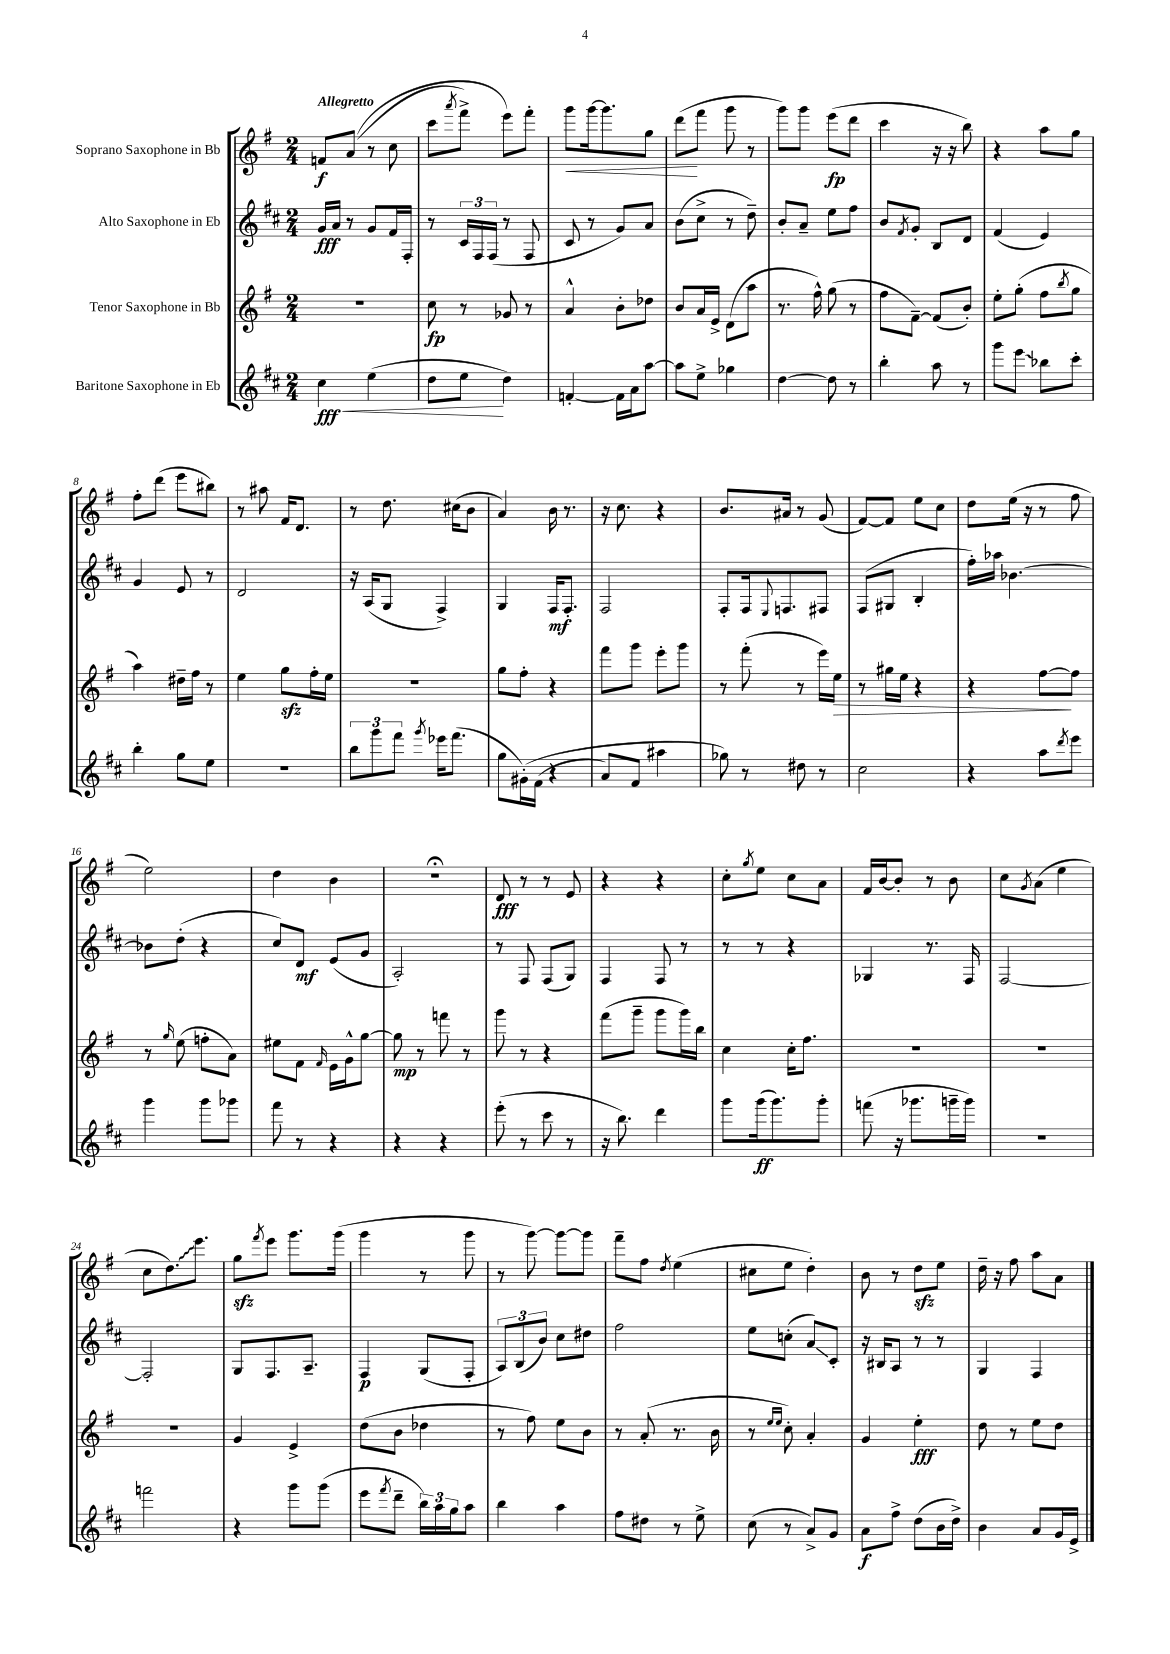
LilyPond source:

<<
\new StaffGroup <<
\new Staff = "s0" \with { instrumentName = "Soprano Saxophone in Bb" } {
    \clef treble \key g \major \numericTimeSignature \time 2/4 \tempo "Allegretto"
    f'8\f a'8(\( r8 c''8 |
    c'''8 \acciaccatura { a'''8 } fis'''8->) e'''8\) fis'''8-. |
    g'''8\< g'''16~ g'''8. g''8 |
    d'''8\!( fis'''8 g'''8 r8 |
    g'''8) g'''8 e'''8\fp( d'''8 |
    c'''4 r16 r16 b''8) |
    r4 a''8 g''8 |
    fis''8-. d'''8( e'''8 bis''8) |
    r8 ais''8 fis'16 d'8. |
    r8 d''8. cis''16( b'8 |
    a'4) b'16 r8. |
    r16 c''8. r4 |
    b'8. ais'16 r8 g'8( |
    fis'8~) fis'8 e''8 c''8 |
    d''8 e''16( r16 r8 fis''8 |
    e''2) |
    d''4 b'4 |
    r2\fermata |
    d'8\fff r8 r8 e'8 |
    r4 r4 |
    c''8-. \acciaccatura { g''8 } e''8 c''8 a'8 |
    fis'16 b'16~ b'8-. r8 b'8 |
    c''8 \acciaccatura { g'8 } a'8( e''4 |
    c''8 \once \override Glissando.style = #'zigzag d''8.\glissando) e'''8. |
    g''8\sfz \acciaccatura { fis'''8 } e'''8 g'''8. g'''16( |
    g'''4 r8 g'''8 |
    r8 g'''8~) g'''8~ g'''8 |
    fis'''8-- fis''8 \acciaccatura { d''8 } e''4( |
    cis''8 e''8 d''4-.) |
    b'8 r8 d''8\sfz e''8 |
    d''16-- r16 fis''8 a''8 a'8 \bar "|." |
}
\new Staff = "s1" \with { instrumentName = "Alto Saxophone in Eb" } {
    \clef treble \key d \major \numericTimeSignature \time 2/4
    g'16\fff a'16 r8 g'8 fis'16 fis16-. |
    r8 \tuplet 3/2 { cis'16 fis16 fis16( } r8 fis8 |
    cis'8 r8 g'8) a'8 |
    b'8( cis''8-> r8 d''8--) |
    b'8-. a'8-- e''8 fis''8 |
    b'8 \acciaccatura { fis'8 } g'8-. b8 d'8 |
    fis'4( e'4) |
    g'4 e'8 r8 |
    d'2 |
    r16 a16( g8 fis4->) |
    g4 fis16\mf fis8.-. |
    fis2 |
    fis8-. fis16 \appoggiatura { e8 } f8. fis8 |
    fis8( gis8 b4-. |
    fis''16-.) aes''16 bes'4.~ |
    bes'8 d''8-.( r4 |
    cis''8) d'8\mf e'8( g'8 |
    a2-.) |
    r8 fis8 fis8( g8) |
    fis4 fis8 r8 |
    r8 r8 r4 |
    ges4 r8. fis16 |
    fis2~ |
    fis2-. |
    g8 fis8. a8.-- |
    fis4\p g8( fis8-. |
    \tuplet 3/2 { a8) b8( b'8) } cis''8 dis''8 |
    fis''2 |
    e''8 c''8-.( a'8\glissando) cis'8-. |
    r16 bis16 a8 r8 r8 |
    g4 fis4 \bar "|." |
}
\new Staff = "s2" \with { instrumentName = "Tenor Saxophone in Bb" } {
    \clef treble \key g \major \numericTimeSignature \time 2/4
    r2 |
    c''8\fp r8 ges'8 r8 |
    a'4-^ b'8-. des''8 |
    b'8 a'16 e'16-> d'8( a''8 |
    r8. fis''16-^) g''8( r8 |
    fis''8 fis'8~--) fis'8( b'8-.) |
    e''8-. g''8-.( fis''8 \acciaccatura { b''8 } g''8 |
    a''4) dis''16-- fis''16 r8 |
    e''4 g''8\sfz fis''16-. e''16 |
    r2 |
    g''8 fis''8-. r4 |
    fis'''8 g'''8 e'''8-. g'''8 |
    r8 fis'''8-.( r8 e'''16) e''16\> |
    r8 gis''16 e''16 r4 |
    r4 fis''8~\! fis''8 |
    r8 \grace { g''16 } e''8( f''8-. a'8) |
    eis''8 fis'8 \grace { fis'16 } e'16 g'16-^ g''8~ |
    g''8\mp r8 f'''8 r8 |
    g'''8 r8 r4 |
    fis'''8( g'''8-- g'''8 g'''16) b''16 |
    c''4 c''16-. fis''8. |
    R2 |
    R2 |
    R2 |
    g'4 e'4-> |
    d''8( b'8 des''4 |
    r8 fis''8) e''8 b'8 |
    r8 a'8-.( r8. b'16 |
    r8 \grace { e''16 e''16 } c''8-.) a'4-. |
    g'4 e''4-.\fff |
    d''8 r8 e''8 d''8 \bar "|." |
}
\new Staff = "s3" \with { instrumentName = "Baritone Saxophone in Eb" } {
    \clef treble \key d \major \numericTimeSignature \time 2/4
    cis''4\fff\< e''4( |
    d''8 e''8\! d''4) |
    f'4~-. f'16 a'16 a''8~ |
    a''8 e''8-> ges''4 |
    d''4~ d''8 r8 |
    b''4-. a''8 r8 |
    g'''8 \once \override Glissando.style = #'zigzag e'''8\glissando bes''8 cis'''8-. |
    b''4-. g''8 e''8 |
    R2 |
    \tuplet 3/2 { b''8 g'''8 fis'''8 } \acciaccatura { g'''8 } ees'''16 fis'''8.( |
    g''8 gis'16-.)\( fis'16( r4 |
    a'8) fis'8 ais''4 |
    ges''8\) r8 dis''8 r8 |
    cis''2 |
    r4 a''8 \acciaccatura { d'''8 } e'''8 |
    g'''4 g'''8 ges'''8 |
    fis'''8 r8 r4 |
    r4 r4 |
    e'''8-.( r8 cis'''8 r8 |
    r16 b''8.) d'''4 |
    g'''8 g'''16\ff( g'''8.) g'''8-. |
    f'''8( r16 ges'''8. g'''16-- g'''16) |
    r2 |
    f'''2 |
    r4 g'''8 g'''8( |
    e'''8 \acciaccatura { fis'''8 } d'''8-- \tuplet 3/2 { b''16) a''16 g''16 } a''8 |
    b''4 a''4 |
    fis''8 dis''8 r8 e''8-> |
    cis''8( r8 a'8->) g'8 |
    a'8\f fis''8-> d''8( b'16 d''16->) |
    b'4 a'8 g'16 e'16-> \bar "|." |
}
>>
>>
